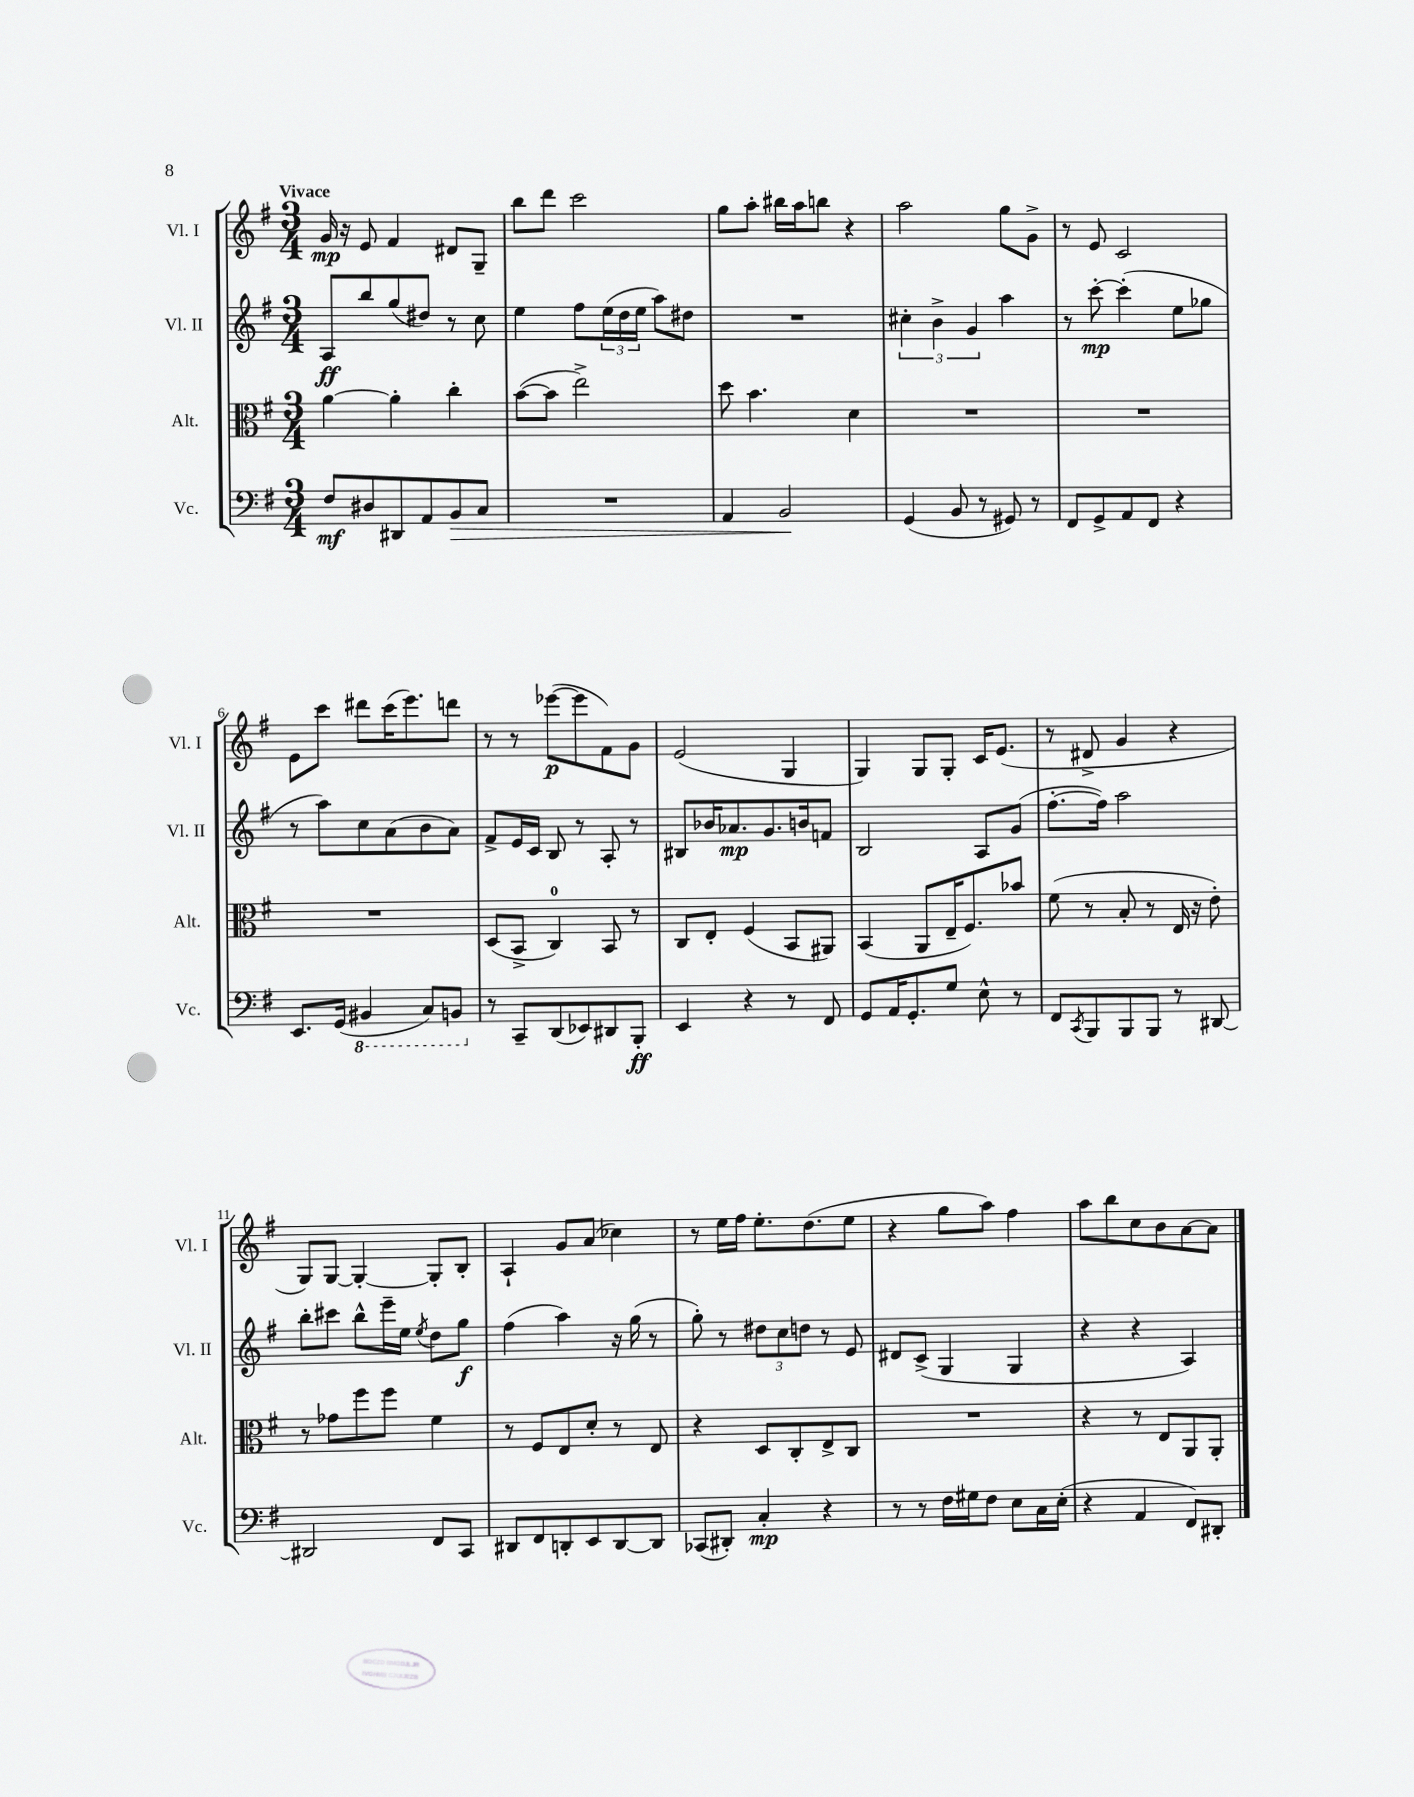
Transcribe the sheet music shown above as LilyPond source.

<<
\new StaffGroup <<
\new Staff = "s0" \with { instrumentName = "Vl. I" shortInstrumentName = "Vl. I" } {
    \clef treble \key g \major \numericTimeSignature \time 3/4 \tempo "Vivace"
    g'16\mp r16 e'8 fis'4 dis'8 g8-- |
    b''8 d'''8 c'''2 |
    g''8 a''8-. bis''16 a''16 b''8 r4 |
    a''2 g''8 g'8-> |
    r8 e'8 c'2 |
    e'8 c'''8 dis'''8 c'''16( e'''8.) d'''8 |
    r8 r8 ees'''8~\p( ees'''8 fis'8) g'8 |
    e'2( g4 |
    g4) g8 g8-. c'16 e'8.( |
    r8 dis'8-> g'4 r4 |
    g8) g8~ g4~-. g8-. b8-. |
    a4-! g'8 a'8( ces''4) |
    r8 e''16 fis''16 e''8.-. d''8.( e''8 |
    r4 g''8 a''8) fis''4 |
    a''8 b''8 c''8 b'8 a'8~ a'8 \bar "|." |
}
\new Staff = "s1" \with { instrumentName = "Vl. II" shortInstrumentName = "Vl. II" } {
    \clef treble \key g \major \numericTimeSignature \time 3/4
    a8\ff b''8 g''8( dis''8) r8 c''8 |
    e''4 fis''8 \tuplet 3/2 { e''16( d''16 e''16 } a''8) dis''8 |
    R2. |
    \tuplet 3/2 { cis''4-. b'4-> g'4 } a''4 |
    r8 c'''8~-.\mp c'''4-.( e''8 ges''8 |
    r8 a''8) c''8 a'8( b'8 a'8) |
    fis'8-> e'16 c'16 b8 r8 a8-. r8 |
    bis8 bes'16 aes'8.\mp g'8. b'16 f'8 |
    b2 a8 g'8( |
    fis''8.~-. fis''16) a''2 |
    b''8-. cis'''8 b''8-^ e'''16-- e''16 \acciaccatura { e''8 } d''8 g''8\f |
    fis''4( a''4) r16 g''16( r8 |
    g''8-.) r8 \tuplet 3/2 { dis''8 c''8 d''8 } r8 e'8 |
    dis'8 c'8->( g4 g4 |
    r4 r4 a4) \bar "|." |
}
\new Staff = "s2" \with { instrumentName = "Alt." shortInstrumentName = "Alt." } {
    \clef alto \key g \major \numericTimeSignature \time 3/4
    a'4~ a'4-. c''4-. |
    b'8~( b'8 e''2->) |
    d''8 b'4. d'4 |
    R2. |
    R2. |
    R2. |
    d8( b,8-> c4-0) b,8 r8 |
    c8 e8-. fis4( b,8 ais,8) |
    b,4( a,8 e16-- fis8.) bes'8 |
    fis'8( r8 b8-. r8 e16 r16 e'8-.) |
    r8 ges'8 fis''8 fis''8 fis'4 |
    r8 fis8 e8 d'8-. r8 e8 |
    r4 d8 c8-. e8-> c8 |
    R2. |
    r4 r8 e8 a,8 a,8-. \bar "|." |
}
\new Staff = "s3" \with { instrumentName = "Vc." shortInstrumentName = "Vc." } {
    \clef bass \key g \major \numericTimeSignature \time 3/4
    fis8\mf dis8 dis,8 a,8 b,8\> c8 |
    R2. |
    a,4 b,2\! |
    g,4( b,8 r8 gis,8) r8 |
    fis,8 g,8-> a,8 fis,8 r4 |
    e,8. g,16( \ottava #-1 bis,,4 c,8) b,,8 \ottava #0 |
    r8 c,8-- d,8( ees,8) dis,8 b,,8-.\ff |
    e,4 r4 r8 fis,8 |
    g,8 a,16 g,8.-. g8 e8-^ r8 |
    fis,8 \acciaccatura { c,8 } b,,8 b,,8 b,,8 r8 dis,8~ |
    dis,2 fis,8 c,8 |
    dis,8 fis,8 d,8-. e,8 d,8~ d,8 |
    ces,8( dis,8-.) c4-.\mp r4 |
    r8 r8 fis16 gis16 fis8 e8 c16 e16-.( |
    r4 a,4 fis,8) dis,8-. \bar "|." |
}
>>
>>
